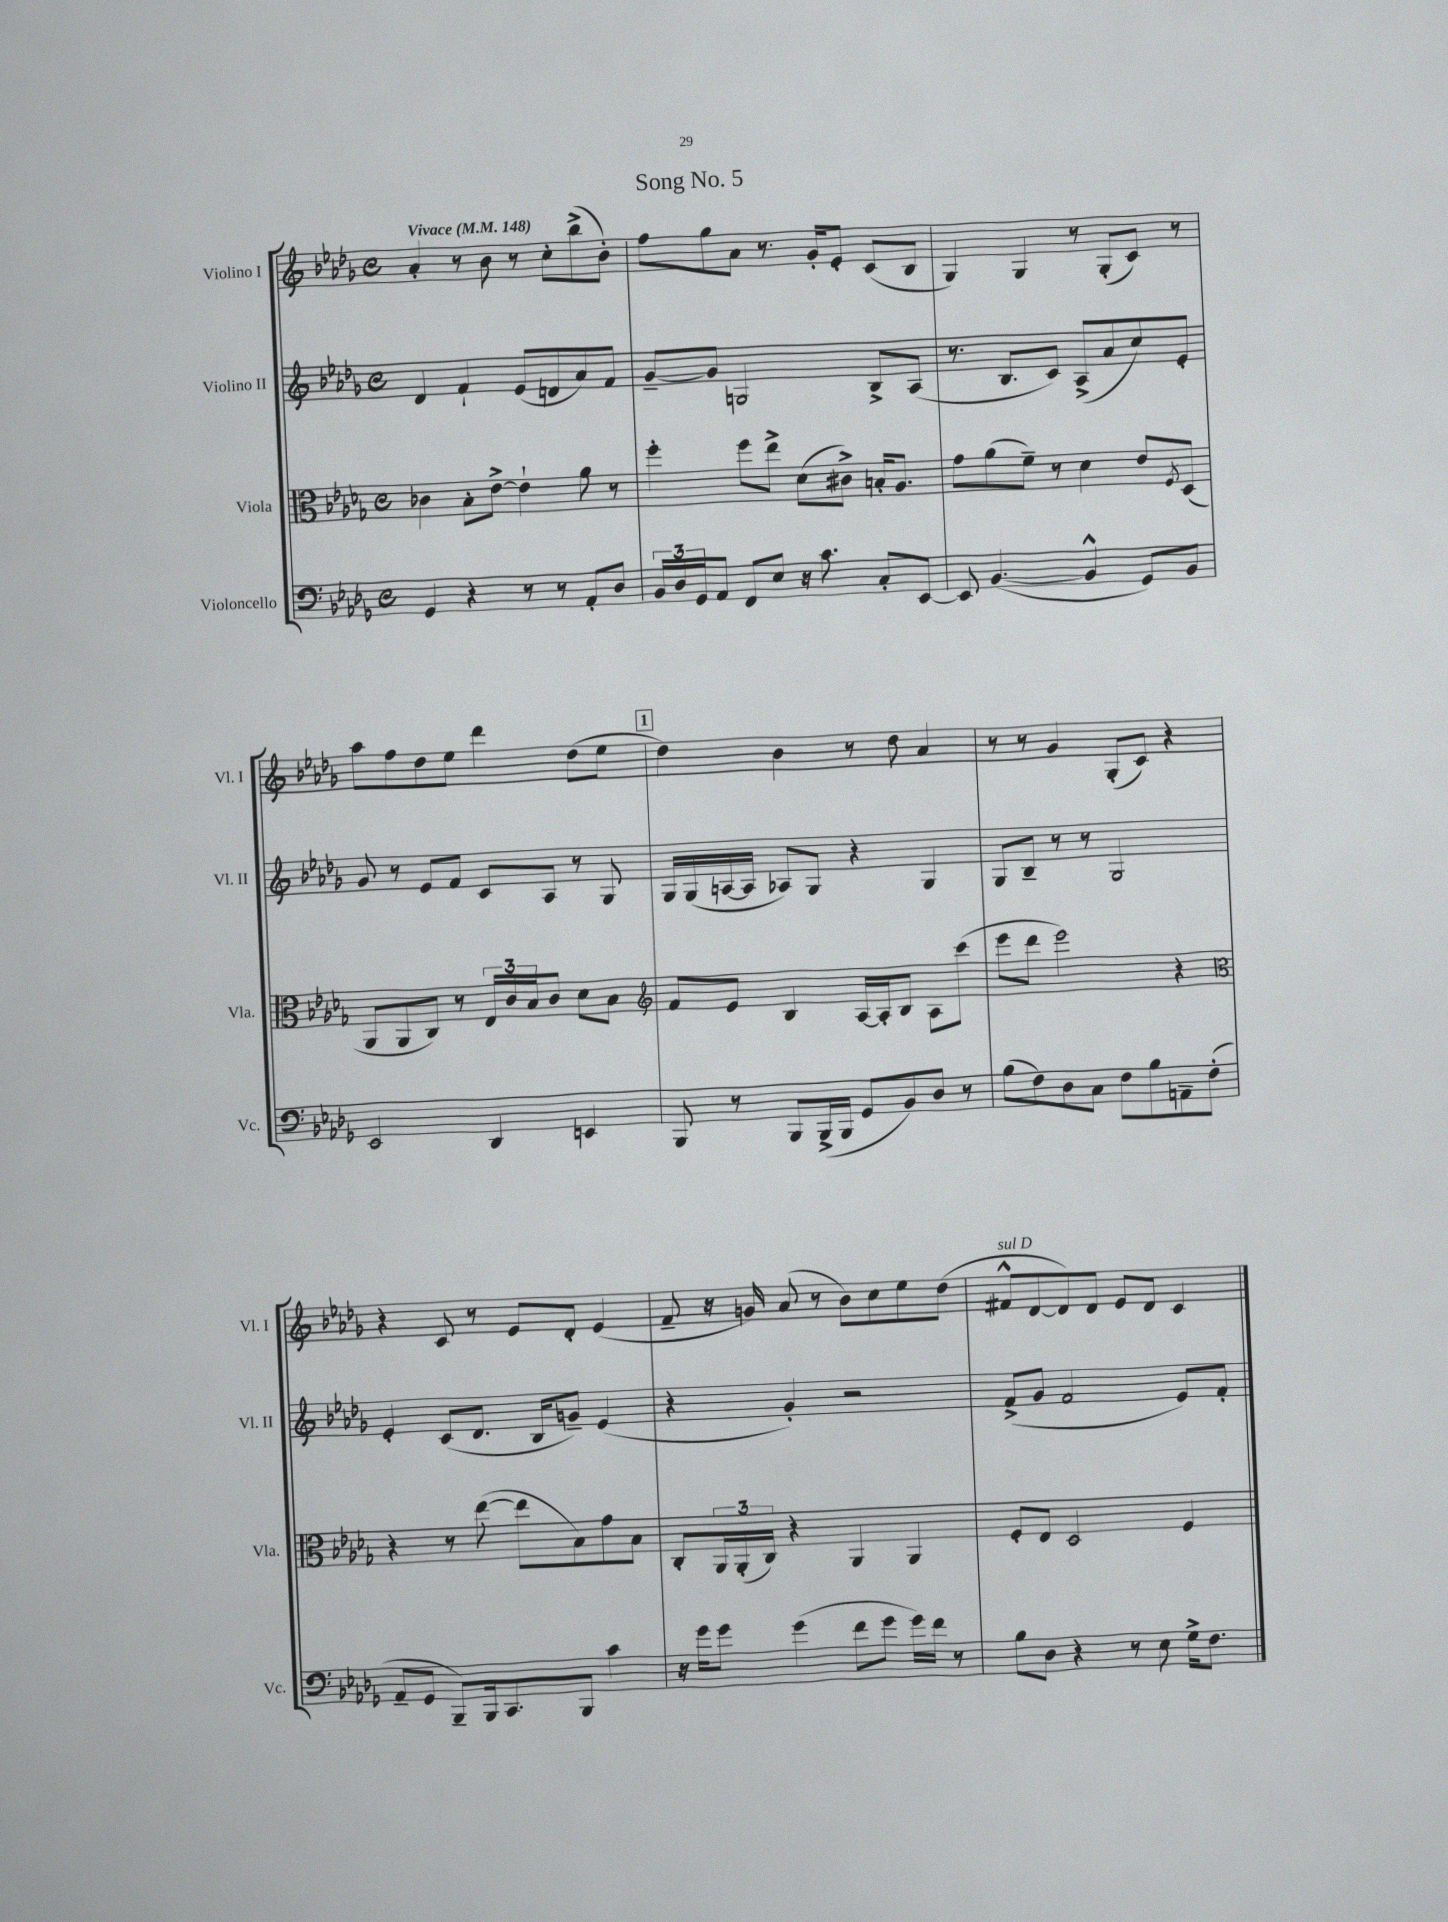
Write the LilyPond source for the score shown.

\header { title = "Song No. 5" }
<<
\new StaffGroup <<
\new Staff = "s0" \with { instrumentName = "Violino I" shortInstrumentName = "Vl. I" } {
    \clef treble \key des \major \defaultTimeSignature \time 4/4 \tempo "Vivace" 4 = 148
    aes'4-. r8 bes'8 r8 c''8-. bes''8->( bes'8-.) |
    f''8 ges''8 aes'8 r8. ges'16-. ees'8-. c'8( bes8 |
    ges4) ges4 r8 ges8-.( c'8) r8 |
    aes''8 f''8 des''8 ees''8 des'''4 des''8( ees''8 |
    \mark \markup { \box "1" } des''4) bes'4 r8 des''8 aes'4 |
    r8 r8 ges'4 ges8-.( c'8) r4 |
    r4 c'8 r8 ees'8 des'8-. ees'4( |
    f'8-- r16 g'16) aes'8( r8 bes'8) c''8 ees''8 des''8( |
    fis'8-^^\markup { \italic "sul D" } des'8~ des'8) des'8 ees'8 des'8 c'4 \bar "|." |
}
\new Staff = "s1" \with { instrumentName = "Violino II" shortInstrumentName = "Vl. II" } {
    \clef treble \key des \major \defaultTimeSignature \time 4/4
    des'4 f'4-! ees'8( d'8 aes'8) f'8 |
    ges'8~-- ges'8 g2 bes8-> aes8( |
    r8. bes8. c'8) aes8->( aes'8 c''8) ees'8-. |
    ges'8 r8 ees'8 f'8 c'8 aes8 r8 ges8 |
    \mark \markup { \box "1" } ges16 ges16( a16~ a16 aes8) ges8 r4 ges4 |
    ges8 bes8-- r8 r8 ges2 |
    ees'4-. c'8( des'8. bes16 g'8--) ees'4( |
    r4 ges'4-.) r2 |
    f'8->( ges'8 f'2 ees'8) f'8-. \bar "|." |
}
\new Staff = "s2" \with { instrumentName = "Viola" shortInstrumentName = "Vla." } {
    \clef alto \key des \major \defaultTimeSignature \time 4/4
    ces'4 bes8-. ees'8~-> ees'4-! aes'8 r8 |
    f''4-. f''8 ees''8-> des'8( cis'8->) b16-. aes8. |
    ges'8 aes'8( f'8--) r8 des'4 ees'8 \acciaccatura { f8 } des8( |
    aes,8 aes,8 c8) r8 \tuplet 3/2 { ees16 c'16 bes16 } c'8 des'8 bes8 |
    \mark \markup { \box "1" } \clef treble f'8 ees'8 bes4 aes16~ aes16-. bes8 aes8 c'''8( |
    ees'''8 des'''8 ees'''2) r4 |
    \clef alto r4 r8 ees''8~( ees''8 bes8) ges'8 bes8 |
    c8-. \tuplet 3/2 { aes,16 aes,16-.( c16) } r4 aes,4 aes,4 |
    f8-. ees8 des2 f4 \bar "|." |
}
\new Staff = "s3" \with { instrumentName = "Violoncello" shortInstrumentName = "Vc." } {
    \clef bass \key des \major \defaultTimeSignature \time 4/4
    ges,4 r4 r8 r8 aes,8-. des8 |
    \tuplet 3/2 { bes,16 des16 ges,16 } aes,8 f,8 ees8 r16 c'8. c8-. ees,8~ |
    ees,8 bes,4.~( bes,4-^ ges,8) bes,8 |
    ees,2 des,4 e,4 |
    \mark \markup { \box "1" } bes,,8 r8 bes,,8 bes,,16->( bes,,16 ges,8 bes,8) des8 r8 |
    bes8( f8) des8 c8 f8 bes8 a,8-- f8-.( |
    aes,8-- ges,8 bes,,8--) bes,,16 c,8. bes,,8 c'4 |
    r16 ges'16 ges'8 ges'4( f'8 ges'8 ges'16) f'16 r8 |
    bes8 des8 r4 r8 ees8 ges16-> f8. \bar "|." |
}
>>
>>
\layout { \context { \Score \remove "Bar_number_engraver" } }
